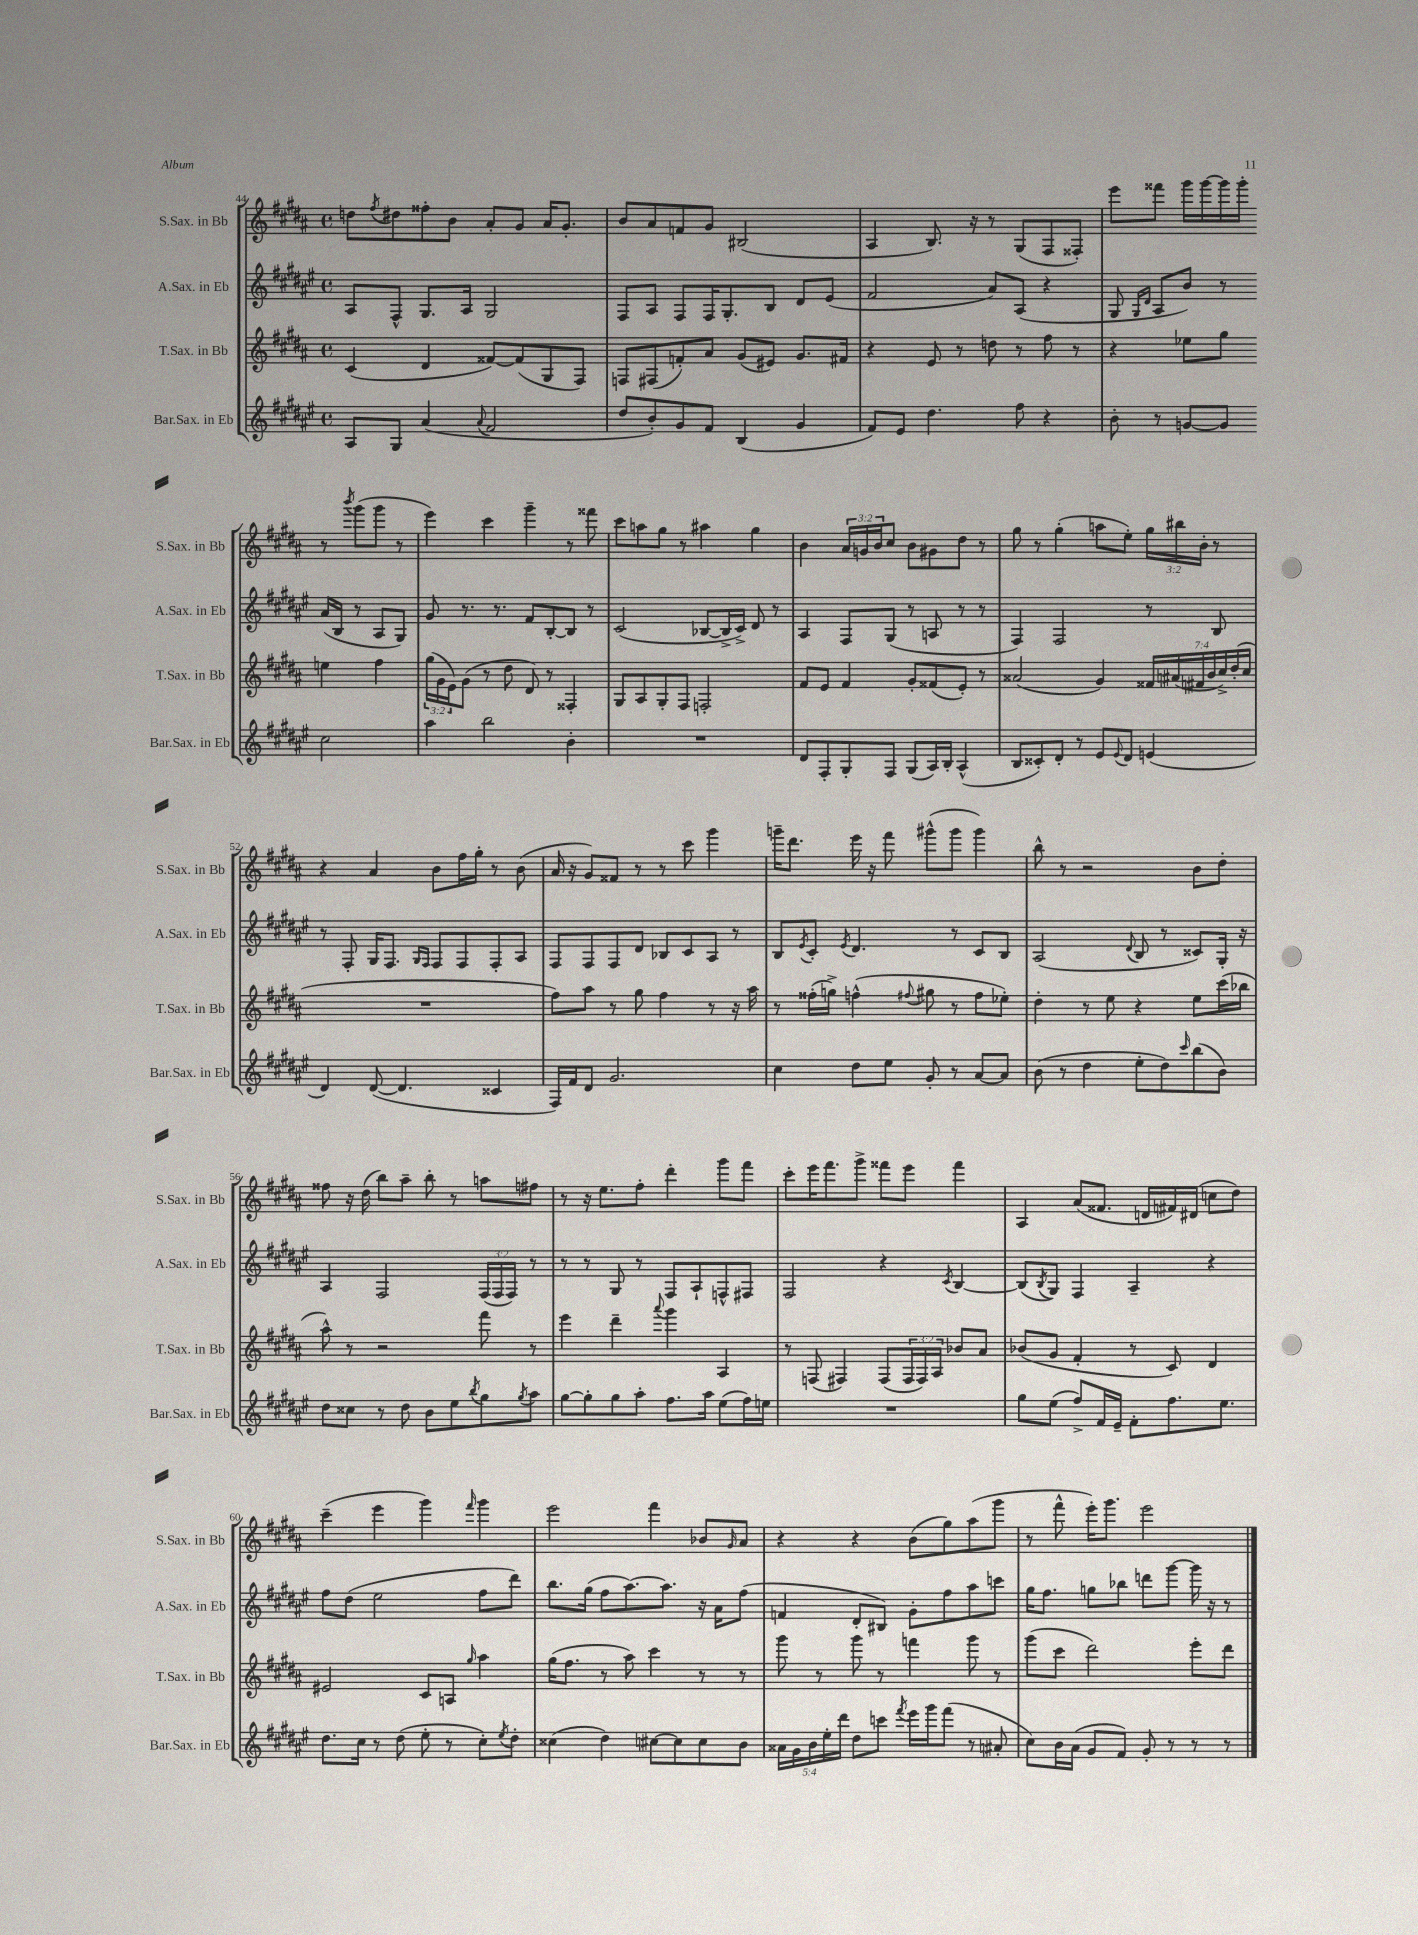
<<
\new StaffGroup <<
\new Staff = "s0" \with { instrumentName = "S.Sax. in Bb" shortInstrumentName = "S.Sax. in Bb" } {
    \clef treble \key b \major \defaultTimeSignature \time 4/4 \override Staff.TupletNumber.text = #tuplet-number::calc-fraction-text
    d''8 \acciaccatura { fis''8 } dis''8 fisis''8-. b'8 ais'8-. gis'8 ais'16 gis'8.-. |
    b'8 ais'8 f'8 gis'8 bis2( |
    ais4 b8.) r16 r8 gis8( fis8 fisis8-.) |
    e'''8 fisis'''8 gis'''16 gis'''16~ gis'''16 gis'''16-. r8 \acciaccatura { b'''8 } gis'''8( gis'''8 r8 |
    e'''4) cis'''4 gis'''4-- r8 fisis'''8 |
    cis'''8 a''8 gis''8 r8 ais''4 gis''4 |
    b'4 \tuplet 3/2 { ais'16 g'16 b'16 } cis''8 b'8 gis'8 dis''8 r8 |
    gis''8 r8 gis''4-.( a''8 e''8-.) \tuplet 3/2 { gis''16 bis''16 b'16-. } r8 |
    r4 ais'4 b'8 fis''16 gis''16-. r8 b'8( |
    ais'16 r16 gis'8) fisis'8 r8 r8 cis'''8 gis'''4 |
    g'''16-- dis'''8. e'''16 r16 fis'''8 gis'''8-^( gis'''8 gis'''4) |
    b''8-^ r8 r2 b'8 dis''8-. |
    fisis''8 r16 dis''16( b''8) ais''8-- b''8-. r8 a''8 fis''8 |
    r8 r16 e''8. fis''8-. dis'''4-. gis'''8 fis'''8 |
    cis'''8-. e'''16 fis'''8. gis'''8-> fisis'''8 e'''8 fisis'''4 |
    ais4 ais'8( fisis'8. d'16 fis'16) dis'16( c''8 dis''8) |
    cis'''4--( e'''4 gis'''4) \grace { fis'''16 } gis'''4 |
    e'''2 fis'''4 bes'8 \grace { gis'16 } ais'8 |
    r4 r4 b'8( gis''8) ais''8( gis'''8 |
    r8 fis'''8-^ e'''16-.) gis'''8. e'''2 \bar "|." |
}
\new Staff = "s1" \with { instrumentName = "A.Sax. in Eb" shortInstrumentName = "A.Sax. in Eb" } {
    \clef treble \key fis \major \defaultTimeSignature \time 4/4 \override Staff.TupletNumber.text = #tuplet-number::calc-fraction-text
    ais8 fis8-^ gis8. ais16 gis2 |
    fis8 ais8 fis8 fis16 gis8.-. b8 dis'8 eis'8( |
    fis'2 ais'8) ais8( r4 |
    gis8 \grace { gis16 dis'16 } ais8 b'8) r8 ais'16( b16 r8 ais8 gis8) |
    gis'8 r8. r8. fis'8 b8~-. b8 r8 |
    cis'2( bes8~ bes16-> cis'16->) dis'8 r8 |
    ais4 fis8 gis8( r8 a8 r8 r8 |
    fis4) fis2 r8 b8 |
    r8 fis8-. gis16 fis8. \grace { gis16 fis16 } fis8 fis8 fis8-. ais8 |
    fis8 fis8 fis8 dis'8 bes8 cis'8 ais8 r8 |
    b8 \acciaccatura { eis'8 } cis'8-. \acciaccatura { eis'8 } dis'4. r8 cis'8 b8 |
    ais2( \appoggiatura { dis'8 } b8 r8 cisis'8) gis16-. r16 |
    ais4 fis2 \tuplet 3/2 { fis16( fis16 fis16) } r8 |
    r8 r8 gis8 r8 fis8 ais8-! f8-^ fis8 |
    fis2 r4 \acciaccatura { cis'8 } b4~ |
    b8( \acciaccatura { b8 } gis8) fis4 ais4-- r4 |
    fis''8 dis''8( eis''2 fis''8 dis'''8) |
    b''8. gis''16( fis''8 ais''8.~) ais''8. r16 ais'16 fis''8( |
    f'4 dis'8-. bis8) gis'8-. fis''8 ais''8 c'''8 |
    gis''16 fis''8. g''8 bes''8 d'''8 gis'''8~ gis'''16 r16 r8 \bar "|." |
}
\new Staff = "s2" \with { instrumentName = "T.Sax. in Bb" shortInstrumentName = "T.Sax. in Bb" } {
    \clef treble \key b \major \defaultTimeSignature \time 4/4 \override Staff.TupletNumber.text = #tuplet-number::calc-fraction-text
    cis'4( dis'4 fisis'8~) fisis'8( gis8 fis8) |
    f8 fis8( f'8-.) ais'8 gis'8( eis'8) gis'8. fis'16 |
    r4 e'8 r8 d''8 r8 fis''8 r8 |
    r4 ees''8 gis''8 e''4 fis''4 |
    \tuplet 3/2 { gis''16( gis'16 e'16) } gis'8( r8 dis''8 dis'8) r8 fisis4-. |
    gis8 ais8 gis8-. fis8 f2-. |
    fis'8 e'8 fis'4 gis'8-. fisis'8( e'8-.) r8 |
    aisis'2( gis'4) \tuplet 7/4 { fisis'16 ais'16( fis'16 b'16 cis''16->) dis''16-.( cis''16 } |
    R1 |
    fis''8) ais''8 r8 gis''8 fis''4 r8 r16 ais''16 |
    r8 fisis''16-.( g''16->) f''4-^( \appoggiatura { fis''8 } gis''8 r8 fis''8 ees''8-.) |
    dis''4-. r8 e''8 r4 e''8 cis'''16( bes''16 |
    ais''8-^) r8 r2 fis'''8 r8 |
    e'''4 dis'''4-- \appoggiatura { ais'''8 } gis'''4 ais4 |
    r8 f8( fis4) fis8( \tuplet 3/2 { fis16 fis16) ais16 } bes'8 ais'8 |
    bes'8( gis'8 fis'4-. r8 cis'8) dis'4 |
    eis'2 cis'8 a8 \grace { gis''16 } ais''4 |
    gis''16( fis''8. r8 ais''8) cis'''4 r8 r8 |
    gis'''8 r8 gis'''8 r8 f'''4 gis'''8 r8 |
    gis'''8( cis'''8 dis'''2) e'''8-. dis'''8 \bar "|." |
}
\new Staff = "s3" \with { instrumentName = "Bar.Sax. in Eb" shortInstrumentName = "Bar.Sax. in Eb" } {
    \clef treble \key fis \major \defaultTimeSignature \time 4/4 \override Staff.TupletNumber.text = #tuplet-number::calc-fraction-text
    ais8 gis8 ais'4( \appoggiatura { ais'8 } fis'2 |
    dis''8 b'8-.) gis'8 fis'8 b4( gis'4 |
    fis'8) eis'8 dis''4. fis''8 r4 |
    b'8-. r8 g'8~ g'8 cis''2 |
    ais''4 b''2 b'4-. |
    R1 |
    dis'8 fis8-. gis8-. fis8 gis8( ais16) b16-. ais4-^( |
    b8 cisis'8-.) dis'8-. r8 eis'8 \appoggiatura { eis'8 } dis'8 e'4( |
    dis'4) dis'8~( dis'4. cisis'4 |
    fis16) fis'16 dis'8 gis'2. |
    cis''4 dis''8 eis''8 gis'8-. r8 ais'8~ ais'8 |
    b'8( r8 dis''4 eis''8-. dis''8) \grace { cis'''16 } b''8( b'8) |
    dis''8 cisis''8 r8 dis''8 b'8 eis''8 \acciaccatura { b''8 } gis''8 \acciaccatura { gis''8 } ais''8 |
    gis''8~ gis''8-. gis''8 ais''8-. fis''8. ais''16 eis''8( fis''16) e''16 |
    R1 |
    gis''8 eis''8( fis''8->) fis'16 eis'16-- fis'8-. fis''8. eis''8. |
    dis''8. cis''16 r8 dis''8( eis''8-. r8 cis''8-.) \acciaccatura { eis''8 } dis''8-. |
    cisis''4( dis''4) cis''8~ cis''8 cis''8 b'8 |
    \tuplet 5/4 { aisis'16 gis'16 b'16 eis''16-. dis'''16 } dis''8 c'''8 \acciaccatura { fis'''8 } eis'''16 gis'''16 fis'''8( r8 ais'8-. |
    cis''8) b'16 ais'16( gis'8 fis'8) gis'8-. r8 r8 r8 \bar "|." |
}
>>
>>
\layout { \context { \Score currentBarNumber = #44 } }
